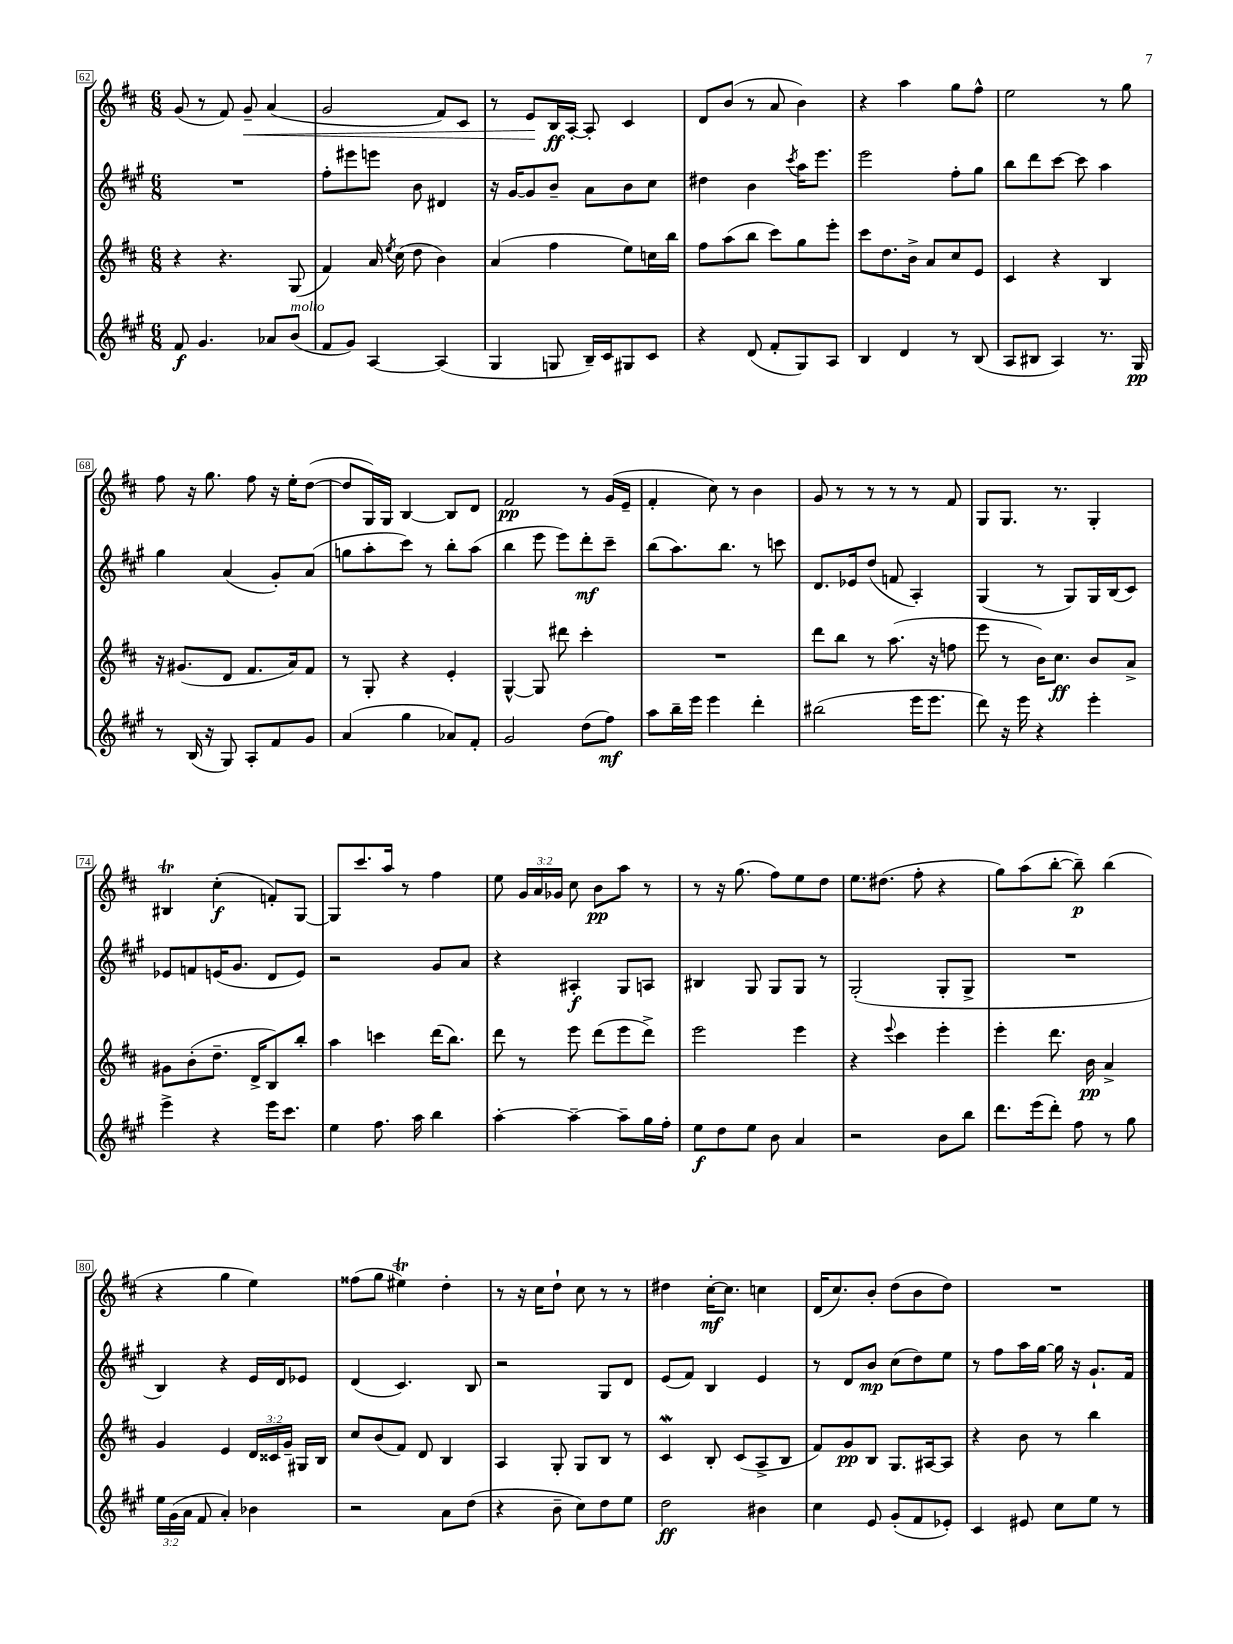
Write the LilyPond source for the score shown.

<<
\new StaffGroup <<
\new Staff = "s0" {
    \clef treble \key d \major \numericTimeSignature \time 6/8 \override Staff.TupletNumber.text = #tuplet-number::calc-fraction-text
    \autoBeamOff g'8( r8 fis'8) g'8--\< a'4( |
    g'2 fis'8[) cis'8] |
    r8 e'8[\! b16\ff a16]~-. a8-. cis'4 |
    d'8[ b'8]( r8 a'8 b'4) |
    r4 a''4 g''8[ fis''8]-^ |
    e''2 r8 g''8 |
    fis''8 r16 g''8. fis''8 r16 e''16[-. d''8]~( |
    d''8[ g16) g16] b4~ b8[ d'8] |
    fis'2\pp r8 g'16[( e'16]-- |
    fis'4-. cis''8) r8 b'4 |
    g'8 r8 r8 r8 r8 fis'8 |
    g8[ g8.] r8. g4-. |
    bis4\trill cis''4-.\f( f'8[-.) g8]~ |
    g8[ cis'''8. a''16] r8 fis''4 |
    e''8 \tuplet 3/2 { g'16[ a'16 ges'16] } cis''8 b'8[\pp a''8] r8 |
    r8 r16 g''8.( fis''8[) e''8 d''8] |
    e''8.[ dis''8.]( fis''8-. r4 |
    g''8[) a''8( b''8]~-. b''8--\p) b''4( |
    r4 g''4 e''4) |
    fisis''8[( g''8] eis''4\trill) d''4-. |
    r8 r16 cis''16[ d''8]-! cis''8 r8 r8 |
    dis''4 cis''16[~-.\mf cis''8.] c''4 |
    d'16[( cis''8.) b'8]-. d''8[( b'8 d''8]) |
    R2. \bar "|." |
}
\new Staff = "s1" {
    \clef treble \key a \major \numericTimeSignature \time 6/8
    \autoBeamOff R2. |
    fis''8[-. eis'''8 e'''8] b'8 dis'4 |
    r16 gis'16[~ gis'8 b'8]-- a'8[ b'8 cis''8] |
    dis''4 b'4 \acciaccatura { cis'''8 } a''16[ e'''8.] |
    e'''2 fis''8[-. gis''8] |
    b''8[ d'''8 cis'''8]~ cis'''8 a''4 |
    gis''4 a'4( gis'8[-.) a'8]( |
    g''8[ a''8-. cis'''8]) r8 b''8[-. a''8]( |
    b''4 e'''8 e'''8[) d'''8-.\mf cis'''8]-- |
    b''8[( a''8.) b''8.] r8 c'''8 |
    d'8.[ ees'16 d''8]( f'8 a4-.) |
    gis4( r8 gis8[) gis16 b16( cis'8]) |
    ees'8[ f'8 e'16( gis'8.] d'8[ e'8]) |
    r2 gis'8[ a'8] |
    r4 ais4-.\f gis8[ a8] |
    bis4 gis8 gis8[ gis8] r8 |
    gis2-.( gis8[-. gis8]-> |
    R2. |
    b4) r4 e'16[ d'16 ees'8] |
    d'4( cis'4.) b8 |
    r2 gis8[ d'8] |
    e'8[( fis'8]) b4 e'4 |
    r8 d'8[ b'8]\mp cis''8[( d''8) e''8] |
    r8 fis''8[ a''16 gis''16]~ gis''16 r16 gis'8.[-! fis'16] \bar "|." |
}
\new Staff = "s2" {
    \clef treble \key d \major \numericTimeSignature \time 6/8 \override Staff.TupletNumber.text = #tuplet-number::calc-fraction-text
    \autoBeamOff r4 r4. g8( |
    fis'4) a'16 \acciaccatura { e''8 } cis''16( d''8 b'4) |
    a'4( fis''4 e''8[) c''16 b''16] |
    fis''8[ a''8( b''8] cis'''8[) g''8 e'''8]-. |
    cis'''8[ d''8. b'16]-> a'8[ cis''8 e'8] |
    cis'4 r4 b4 |
    r16 gis'8.[( d'8] fis'8.[ a'16) fis'8] |
    r8 g8-. r4 e'4-. |
    g4~-^ g8 dis'''8 cis'''4-. |
    R2. |
    d'''8[ b''8] r8 a''8.( r16 f''8 |
    e'''8 r8 b'16[) cis''8.]\ff b'8[ a'8]-> |
    gis'8[ b'8-.( d''8.]-- d'16[-> b8) b''8]-. |
    a''4 c'''4 d'''16[( b''8.]) |
    d'''8 r8 e'''8 d'''8[( e'''8 d'''8]->) |
    e'''2 e'''4 |
    r4 \appoggiatura { e'''8 } cis'''4 e'''4-. |
    e'''4-. d'''8. b'16\pp a'4-> |
    g'4 e'4 \tuplet 3/2 { d'16[ cisis'16 g'16]-- } gis16[ b16] |
    cis''8[ b'8( fis'8]) d'8 b4 |
    a4 g8-. g8[ b8] r8 |
    cis'4\mordent b8-. cis'8[( a8-> b8] |
    fis'8[) g'8\pp b8] g8.[ ais16~ ais8] |
    r4 b'8 r8 b''4 \bar "|." |
}
\new Staff = "s3" {
    \clef treble \key a \major \numericTimeSignature \time 6/8 \override Staff.TupletNumber.text = #tuplet-number::calc-fraction-text
    \autoBeamOff fis'8\f gis'4. aes'8[ b'8]^\markup { \italic "molto" }( |
    fis'8[ gis'8]) a4~ a4( |
    gis4 g8 b16[--) cis'16 gis8 cis'8] |
    r4 d'8( fis'8[-. gis8) a8] |
    b4 d'4 r8 b8( |
    a8[ bis8] a4) r8. gis16\pp |
    r8 b16( r16 gis8) a8[-. fis'8 gis'8] |
    a'4( gis''4 aes'8[) fis'8]-. |
    gis'2 d''8[( fis''8]\mf) |
    a''8[ b''16-- e'''16] e'''4 d'''4-. |
    bis''2( e'''16[ e'''8.] |
    d'''8) r16 e'''16 r4 e'''4-. |
    e'''4-> r4 e'''16[ cis'''8.] |
    e''4 fis''8. a''16 b''4 |
    a''4~-. a''4~-- a''8[-- gis''16 fis''16]-. |
    e''8[\f d''8 e''8] b'8 a'4 |
    r2 b'8[ b''8] |
    d'''8.[ e'''16( d'''8]-.) fis''8 r8 gis''8 |
    \tuplet 3/2 { e''16[ gis'16( a'16] } fis'8 a'4-.) bes'4 |
    r2 a'8[ d''8]( |
    r4 b'8-- cis''8[) d''8 e''8] |
    d''2\ff bis'4 |
    cis''4 e'8 gis'8[-.( fis'8 ees'8]-.) |
    cis'4 eis'8 cis''8[ e''8] r8 \bar "|." |
}
>>
>>
\layout { \context { \Score currentBarNumber = #62 \override BarNumber.stencil = #(make-stencil-boxer 0.1 0.3 ly:text-interface::print) } }
